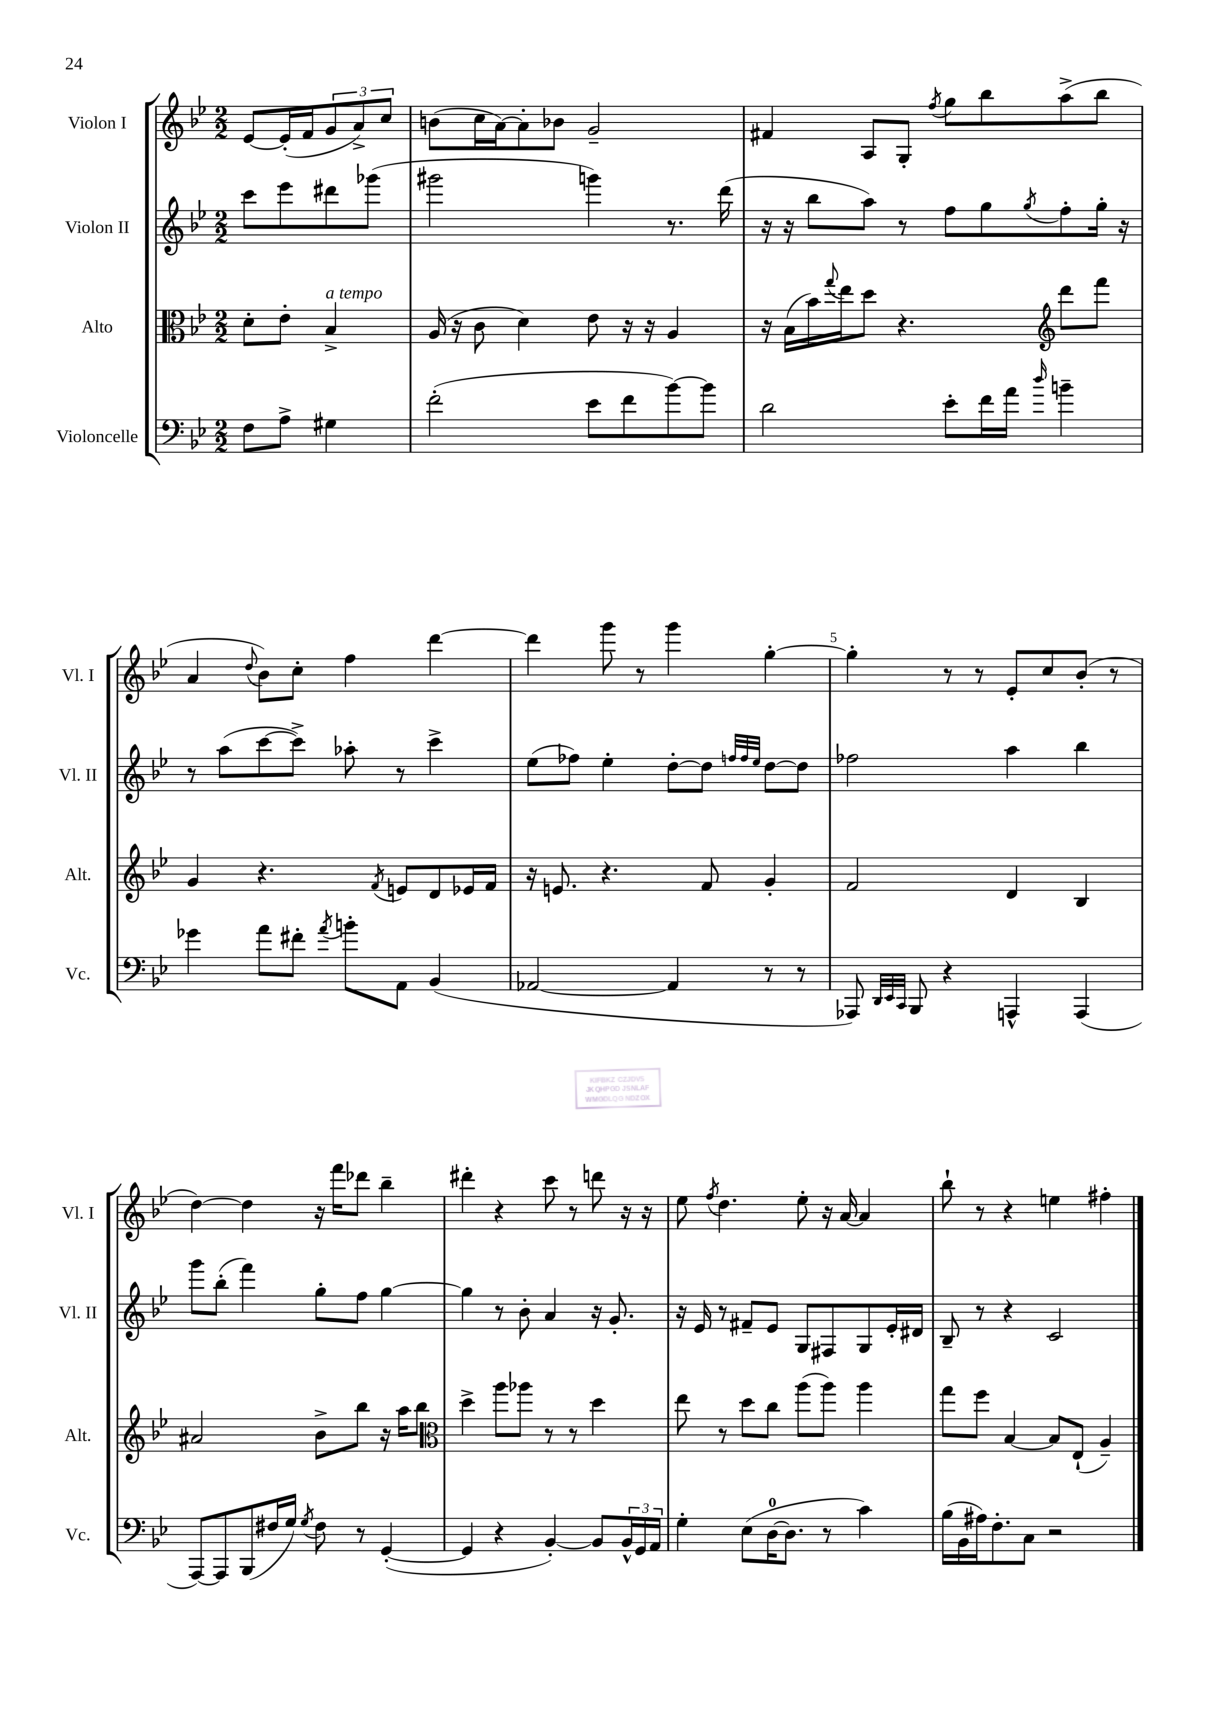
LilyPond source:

<<
\new StaffGroup <<
\new Staff = "s0" \with { instrumentName = "Violon I" shortInstrumentName = "Vl. I" } {
    \clef treble \key bes \major \numericTimeSignature \time 2/2 \partial 2
    ees'8~ ees'16-.( f'16 \tuplet 3/2 { g'8 a'8->) c''8 } |
    b'8( c''16 a'16~) a'8-. bes'8 g'2-- |
    fis'4 a8 g8-. \acciaccatura { f''8 } g''8 bes''8 a''8->( bes''8 |
    a'4 \appoggiatura { d''8 } bes'8) c''8-. f''4 d'''4~ |
    d'''4 g'''8 r8 g'''4 g''4~-. |
    g''4-. r8 r8 ees'8-. c''8 bes'8-.( r8 |
    d''4~) d''4 r16 f'''16 des'''8 bes''4-- |
    dis'''4-. r4 c'''8 r8 d'''8 r16 r16 |
    ees''8 \acciaccatura { f''8 } d''4. ees''8-. r16 a'16~ a'4 |
    bes''8-! r8 r4 e''4 fis''4-. \bar "|." |
}
\new Staff = "s1" \with { instrumentName = "Violon II" shortInstrumentName = "Vl. II" } {
    \clef treble \key bes \major \numericTimeSignature \time 2/2 \partial 2
    c'''8 ees'''8 dis'''8 ges'''8( |
    gis'''2 g'''4) r8. d'''16( |
    r16 r16 bes''8 a''8) r8 f''8 g''8 \acciaccatura { g''8 } f''8-. g''16-. r16 |
    r8 a''8( c'''8~ c'''8->) aes''8-. r8 c'''4-> |
    ees''8( fes''8) ees''4-. d''8~-. d''8 \grace { f''32 f''32 ees''32 } d''8~ d''8 |
    fes''2 a''4 bes''4 |
    g'''8 bes''8-.( f'''4) g''8-. f''8 g''4~ |
    g''4 r8 bes'8-. a'4 r16 g'8.-. |
    r16 ees'16 r8 fis'8-- ees'8 g8 fis8 g8 ees'16-. dis'16 |
    bes8-- r8 r4 c'2 \bar "|." |
}
\new Staff = "s2" \with { instrumentName = "Alto" shortInstrumentName = "Alt." } {
    \clef alto \key bes \major \numericTimeSignature \time 2/2 \partial 2
    d'8-. ees'8-. bes4->^\markup { \italic "a tempo" } |
    a16( r16 c'8 d'4) ees'8 r16 r16 a4 |
    r16 bes16( bes'16) \appoggiatura { g''8 } ees''16 d''8 r4. \clef treble d'''8 f'''8 |
    g'4 r4. \acciaccatura { f'8 } e'8 d'8 ees'16 f'16 |
    r16 e'8. r4. f'8 g'4-. |
    f'2 d'4 bes4 |
    ais'2 bes'8-> bes''8 r16 a''16 bes''8 |
    \clef alto d''4-> a''8 aes''8 r8 r8 d''4 |
    ees''8 r8 d''8 c''8 a''8( a''8) a''4 |
    g''8 f''8 bes4~ bes8 ees8-!( a4--) \bar "|." |
}
\new Staff = "s3" \with { instrumentName = "Violoncelle" shortInstrumentName = "Vc." } {
    \clef bass \key bes \major \numericTimeSignature \time 2/2 \partial 2
    f8 a8-> gis4 |
    f'2-.( ees'8 f'8 bes'8~) bes'8 |
    d'2 ees'8-. f'16 a'16 \grace { d''16 } b'4-- |
    ges'4 a'8 fis'8-. \acciaccatura { a'8 } b'8-. a,8 bes,4( |
    aes,2~ aes,4 r8 r8 |
    aes,,8) \grace { d,32 ees,32 c,32 } bes,,8 r4 a,,4-^ a,,4( |
    a,,8~) a,,8 bes,,8( fis16 g16) \acciaccatura { g8 } fis8 r8 g,4~-.( |
    g,4 r4 bes,4~-.) bes,8 \tuplet 3/2 { bes,16-^ g,16 a,16 } |
    g4-. ees8( d16-0~ d8. r8 c'4) |
    bes16( bes,16 ais16) f8.-. c8 r2 \bar "|." |
}
>>
>>
\layout { \context { \Score \override BarNumber.break-visibility = ##(#f #t #t) barNumberVisibility = #(every-nth-bar-number-visible 5) } }
